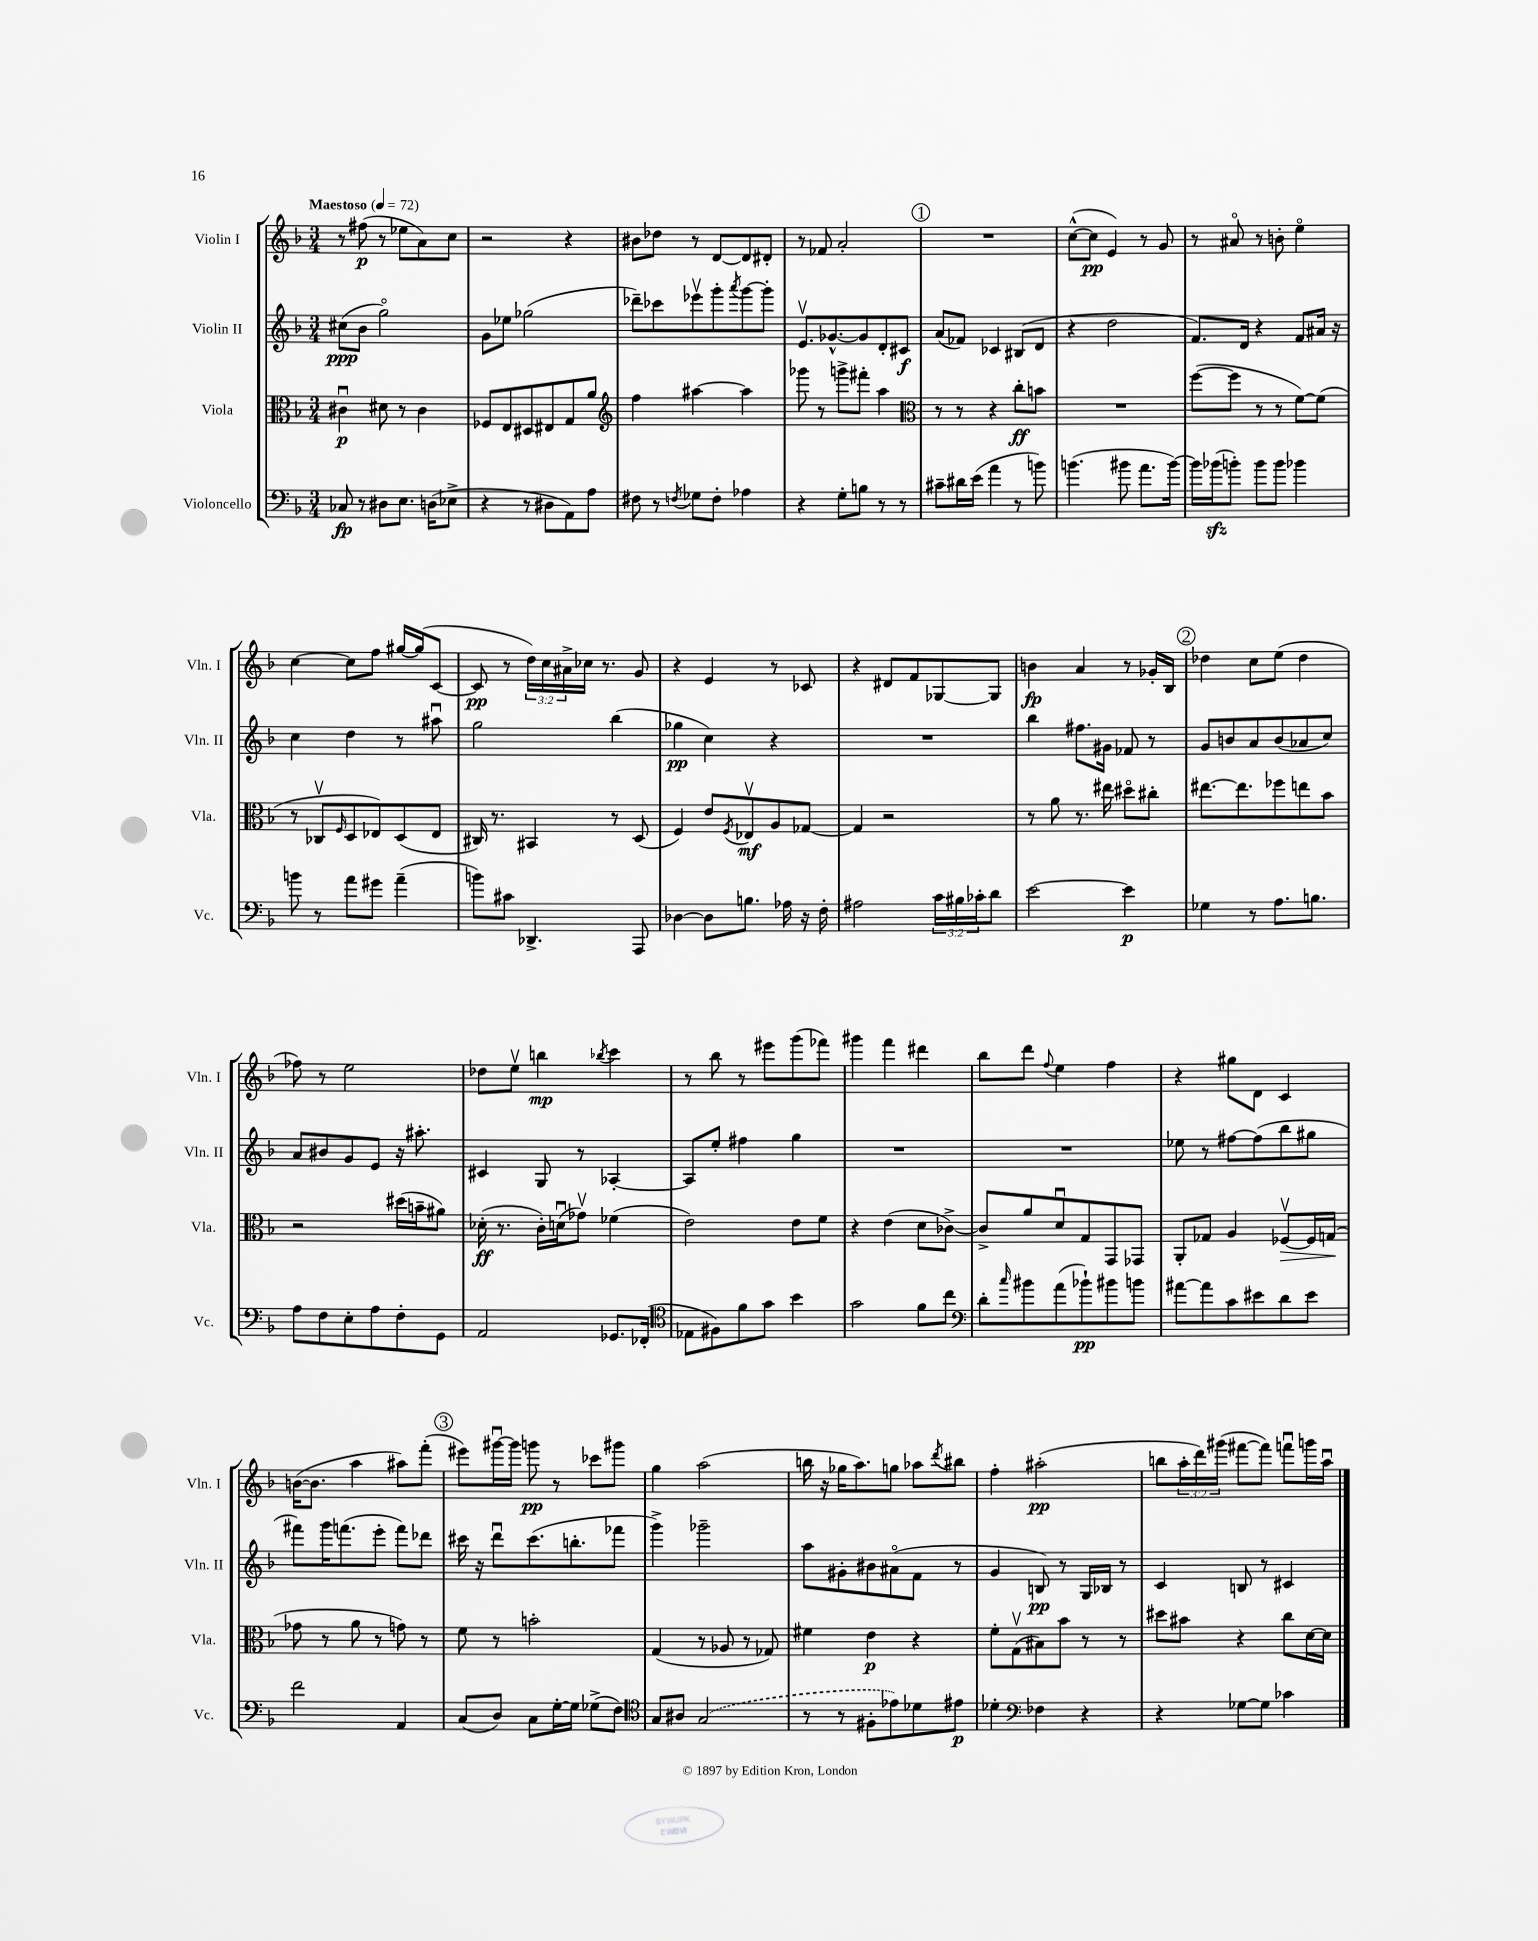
<<
\new StaffGroup <<
\new Staff = "s0" \with { instrumentName = "Violin I" shortInstrumentName = "Vln. I" } {
    \clef treble \key f \major \numericTimeSignature \time 3/4 \override Staff.TupletNumber.text = #tuplet-number::calc-fraction-text \tempo "Maestoso" 4 = 72
    r8 fis''8\p( r8 ees''8 a'8) c''8 |
    r2 r4 |
    bis'8 des''8 r8 d'8~ d'8 dis'8-. |
    r8 fes'8 a'2-. |
    \mark \markup { \circle "1" } R2. |
    c''8~-^( c''8\pp e'4) r8 g'8 |
    r8 ais'8\flageolet r8 b'8-. e''4\flageolet |
    c''4~ c''8 f''8 gis''16~ gis''16( c'8~ |
    c'8\pp r8 \tuplet 3/2 { d''16) c''16 ais'16-> } ces''16 r8. g'8 |
    r4 e'4 r8 ces'8 |
    r4 dis'8 f'8 ges8~ ges8 |
    b'4\fp a'4 r8 ges'16-. bes16 |
    \mark \markup { \circle "2" } des''4 c''8 e''8( des''4 |
    fes''8) r8 e''2 |
    des''8 e''8\upbow b''4\mp \acciaccatura { bes''8 } c'''4 |
    r8 bes''8 r8 eis'''8 g'''8( fes'''8) |
    gis'''4 f'''4 dis'''4 |
    bes''8 d'''8 \appoggiatura { f''8 } e''4 f''4 |
    r4 gis''8 d'8 c'4 |
    b'16~( b'8. a''4 ais''8) f'''8-.( |
    \mark \markup { \circle "3" } eis'''8) gis'''16~\downbow gis'''16 g'''8\pp r8 ces'''8 gis'''8 |
    g''4 a''2( |
    b''16 r16 ges''16 a''8.) g''8 aes''8 \acciaccatura { d'''8 } bis''8 |
    f''4-. ais''2-.\pp( |
    b''8 \tuplet 3/2 { a''16-. d'''16) gis'''16( } fis'''8~ fis'''8) f'''8\downbow g'''16 a''16\downbow \bar "|." |
}
\new Staff = "s1" \with { instrumentName = "Violin II" shortInstrumentName = "Vln. II" } {
    \clef treble \key f \major \numericTimeSignature \time 3/4
    cis''8\ppp( bes'8 g''2\flageolet) |
    g'8 ees''8 ges''2( |
    des'''8--) ces'''8 ees'''8\upbow g'''8-. \acciaccatura { a'''8 } g'''8~ g'''8-. |
    e'8.\upbow ges'8.~-^ ges'8 d'8-. cis'8\f |
    \mark \markup { \circle "1" } a'8( fes'8) ces'4 bis8( d'8 |
    r4 d''2 |
    f'8.) d'16 r4 f'8 ais'16 r16 |
    c''4 d''4 r8 ais''8\downbow |
    g''2 bes''4( |
    ges''4\pp c''4) r4 |
    R2. |
    bes''4 fis''8. gis'16 fes'8 r8 |
    \mark \markup { \circle "2" } g'8 b'8 a'8 b'8( aes'8 c''8) |
    a'8 bis'8 g'8 e'8 r16 ais''8.-. |
    cis'4 g8 r8 aes4~-. |
    aes8 e''8-. fis''4 g''4 |
    R2. |
    R2. |
    ees''8 r8 fis''8~ fis''8( bes''8 gis''8 |
    fis'''8) g'''16 f'''8.( e'''8-. f'''8) des'''8 |
    \mark \markup { \circle "3" } cis'''16 r16 d'''8\downbow cis'''8.( b''8.-. fes'''8 |
    g'''4->) ges'''2-- |
    a''8 gis'8-. bis'8 ais'8\flageolet( f'8 r8 |
    g'4 b8\pp) r8 g16 bes16 r8 |
    c'4 b8 r8 cis'4 \bar "|." |
}
\new Staff = "s2" \with { instrumentName = "Viola" shortInstrumentName = "Vla." } {
    \clef alto \key f \major \numericTimeSignature \time 3/4
    cis'4\downbow\p dis'8 r8 cis'4 |
    fes8 e8 dis8 eis8 g8 a'8 |
    \clef treble f''4 ais''4~ ais''4 |
    ges'''8 r8 g'''8-> fis'''8-. a''4 |
    \mark \markup { \circle "1" } \clef alto r8 r8 r4 c''8-.\ff b'8 |
    R2. |
    f''8~( f''8 r8 r8 f'8~) f'8( |
    r8 ces8\upbow \grace { f16 } d8 ees8) d8( ees8 |
    cis16) r8. bis,4 r8 d8( |
    f4) e'8 \acciaccatura { f8 } ees8\upbow\mf a8 ges8~ |
    ges4 r2 |
    r8 a'8 r8. eis''16 dis''8\flageolet cis''8-. |
    \mark \markup { \circle "2" } eis''8.~ eis''8. fes''8 e''8 bes'8 |
    r2 dis''16( b'16-- ais'8) |
    des'16-.\ff( r8. c'16-.) d'16\downbow( ges'8\upbow) fes'4( |
    e'2) e'8 f'8 |
    r4 e'4( d'8 ces'8~->) |
    ces'8-> a'8 d'8\downbow g8 g,8 ges,8 |
    a,8-. ges8 a4 fes8~\upbow\> fes16 g16\!( |
    ges'8 r8 a'8 r8 g'8) r8 |
    \mark \markup { \circle "3" } f'8 r8 b'2-. |
    g4( r8 aes8 r8 ges8) |
    fis'4 e'4\p r4 |
    f'8-. g8\upbow( bis8) bes'8 r8 r8 |
    dis''8 bis'8 r4 c''8 d'16~ d'16 \bar "|." |
}
\new Staff = "s3" \with { instrumentName = "Violoncello" shortInstrumentName = "Vc." } {
    \clef bass \key f \major \numericTimeSignature \time 3/4 \override Staff.TupletNumber.text = #tuplet-number::calc-fraction-text
    ces8\fp r8 dis8 e8. d16( ees8-> |
    r4 r8 dis8 a,8) a8 |
    fis8 r8 \acciaccatura { f8 } ges8 f8-. aes4 |
    r4 g8-. b8 r8 r8 |
    \mark \markup { \circle "1" } cis'8-- dis'16 e'16( a'4 r8 b'8) |
    b'4.( bis'8 a'8. bis'16~) |
    bis'16 bes'16\sfz( b'8-.) b'8 b'8 bes'4 |
    b'8 r8 a'8 gis'8 a'4--( |
    b'8) cis'8 des,4.-> a,,8 |
    des4~ des8 b8. aes16 r16 f16-. |
    ais2 \tuplet 3/2 { c'16 bis16 ces'16-. } d'8 |
    e'2~ e'4\p |
    \mark \markup { \circle "2" } ges4 r8 a8. b8. |
    a8 f8 e8-. a8 f8-. g,8 |
    a,2 ges,8. fes,16-.( |
    \clef tenor ees8 fis8) f'8 g'8 bes'4 |
    g'2 f'8 c''8 |
    \clef bass d'8-. \grace { c''16 } bis'8 a'8( bes'8-!\pp) bis'8 b'8 |
    ais'8~ ais'8 c'8 eis'8 d'8 eis'8 |
    f'2 a,4 |
    \mark \markup { \circle "3" } c8( d8) c8 g16~-. g16 ges8->( f8) |
    \clef tenor g8 ais8 \once \slurDashed g2( |
    r8 r8 fis8-. ees'8) des'8 eis'8\p |
    des'4-. \clef bass fes4 r4 |
    r4 ges8~ ges8 ces'4 \bar "|." |
}
>>
>>
\layout { \context { \Score \remove "Bar_number_engraver" } }
